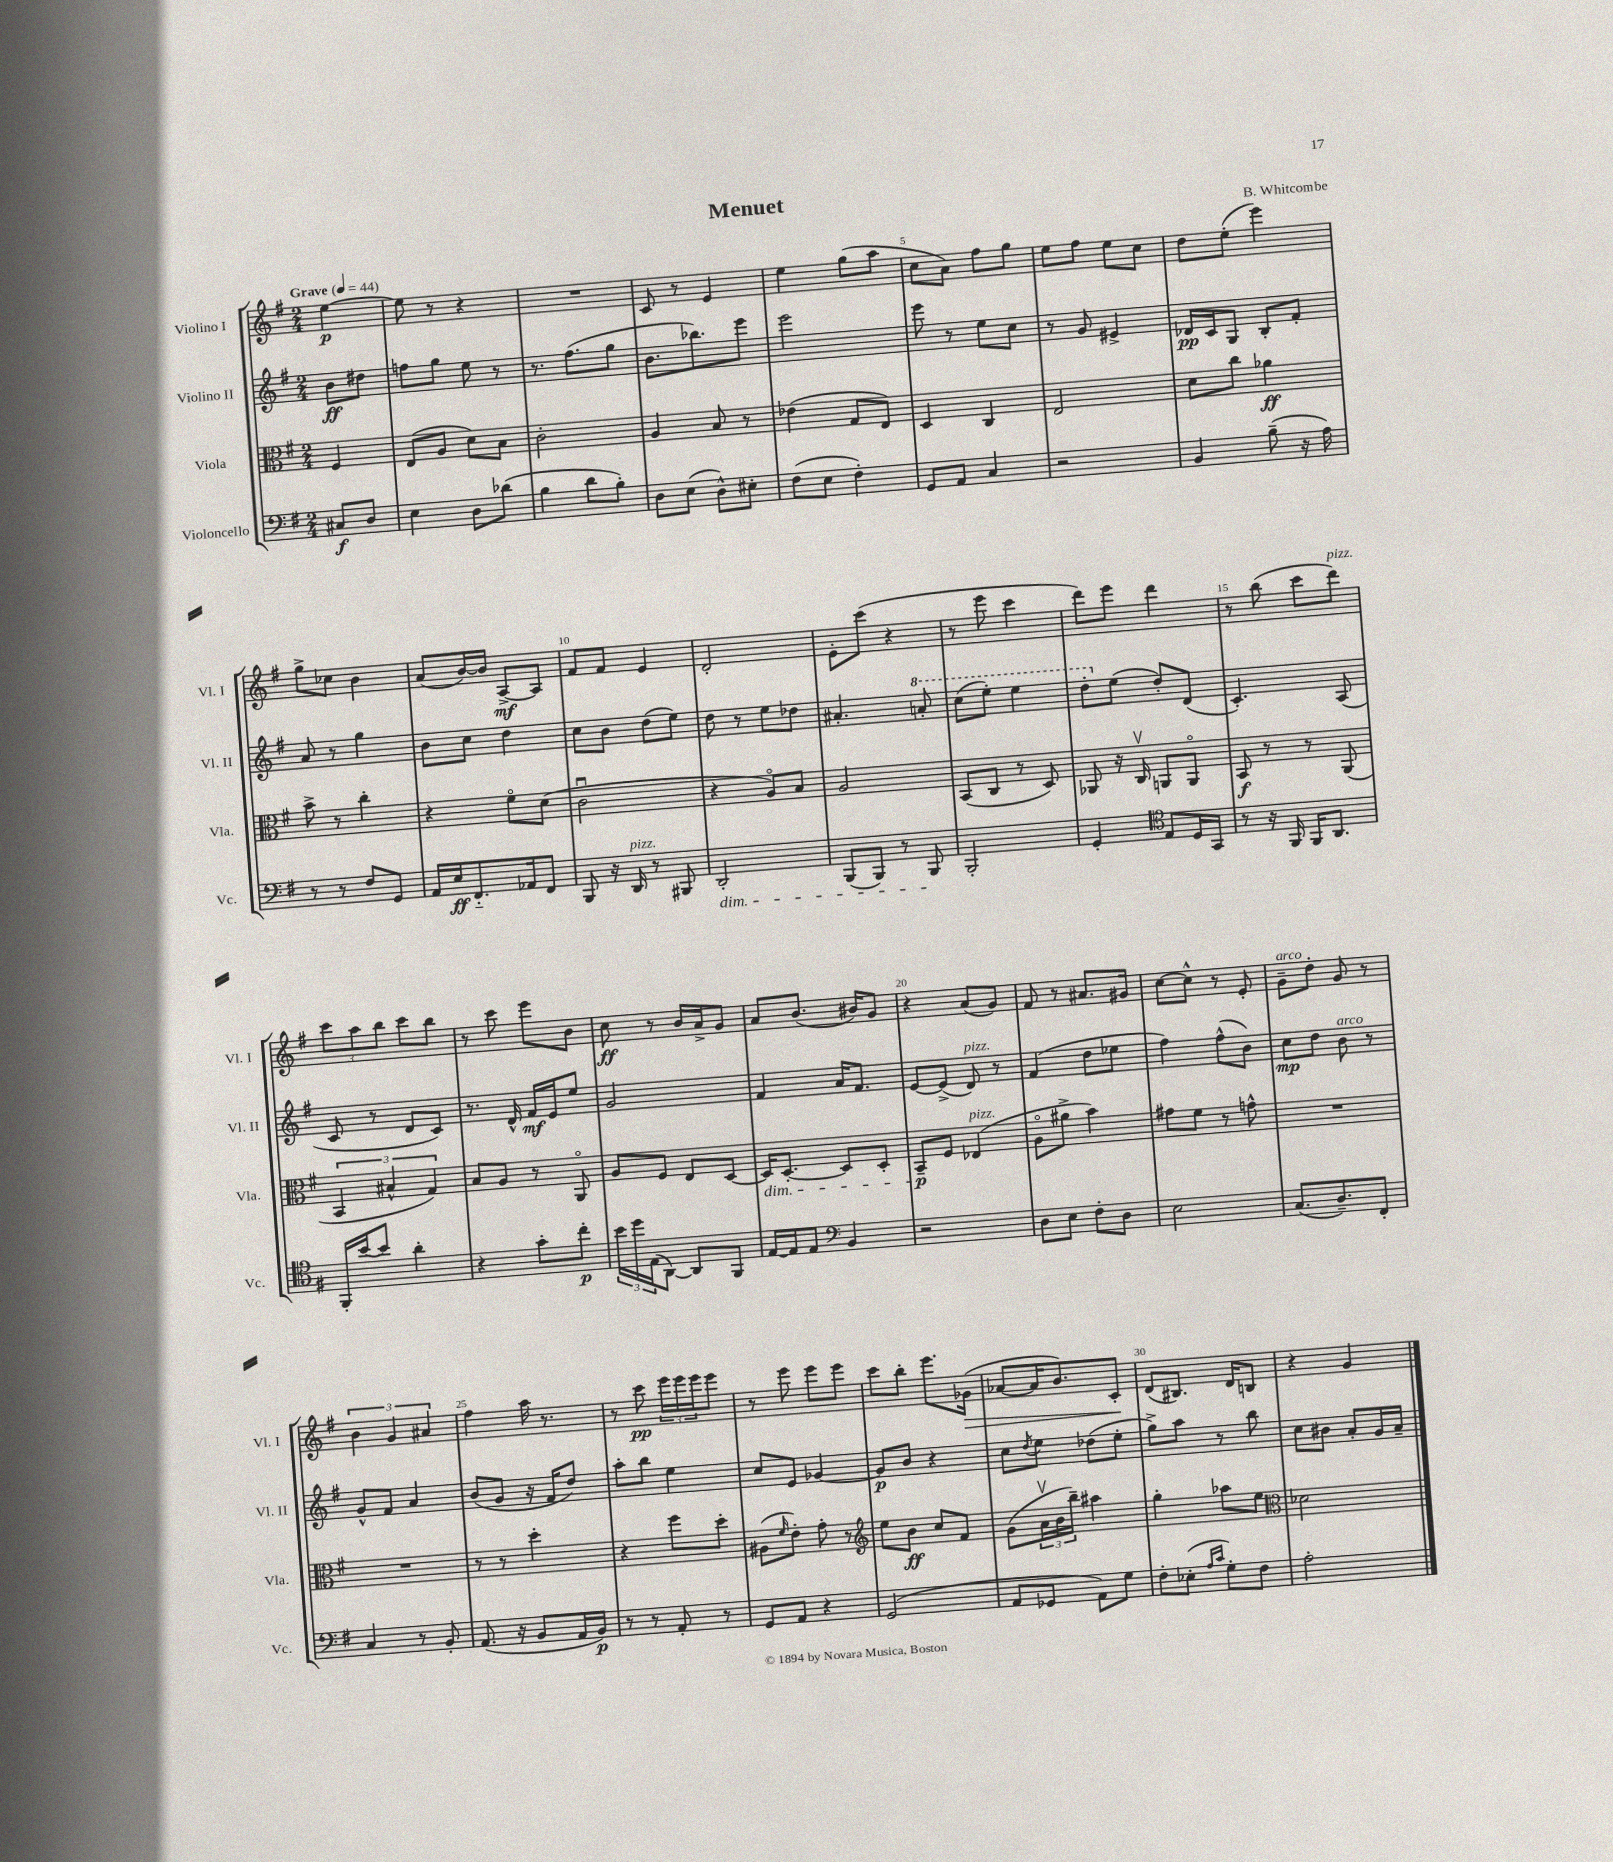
\header { title = "Menuet" composer = "B. Whitcombe" }
<<
\new StaffGroup <<
\new Staff = "s0" \with { instrumentName = "Violino I" shortInstrumentName = "Vl. I" } {
    \clef treble \key g \major \numericTimeSignature \time 2/4 \partial 4 \tempo "Grave" 4 = 44
    e''4~\p |
    e''8 r8 r4 |
    R2 |
    c'8 r8 e'4 |
    e''4 g''8( a''8 |
    c''8 a'8) fis''8 g''8 |
    e''8 fis''8 e''8 c''8 |
    d''8 e''8-.( e'''4) |
    g''8-> ces''8 b'4 |
    a'8( b'16~) b'16 a8~->\mf a8 |
    fis'8 fis'8 e'4 |
    d'2-. |
    e'8-. c'''8( r4 |
    r8 e'''8 c'''4 |
    d'''8) e'''8 d'''4 |
    r8 b''8( c'''8 d'''8^\markup { \italic "pizz." }) |
    \tuplet 3/2 { c'''8 a''8 b''8 } c'''8 b''8 |
    r8 c'''8 e'''8 b'8 |
    c''8\ff r8 b'16 a'16-> g'8 |
    a'8 b'8.( bis'16) g'8 |
    r4 a'8( g'8) |
    fis'8 r8 ais'8. gis'16 |
    c''8~ c''8-^ r8 e'8-. |
    g'8--^\markup { \italic "arco" } d''8-. g'8 r8 |
    \tuplet 3/2 { b'4 g'4 ais'4 } |
    fis''4 a''16 r8. |
    r8 c'''8\pp \tuplet 3/2 { e'''16 e'''16 e'''16 } e'''8 |
    r8 e'''8 e'''8 e'''8 |
    c'''8 b''8-. e'''8. ges'16\>( |
    aes'8~ aes'16 b'8.) c'8-.\! |
    d'8( bis8.) d'16 b8 |
    r4 g'4 \bar "|." |
}
\new Staff = "s1" \with { instrumentName = "Violino II" shortInstrumentName = "Vl. II" } {
    \clef treble \key g \major \numericTimeSignature \time 2/4 \partial 4
    b'8\ff dis''8 |
    f''8 g''8 e''8 r8 |
    r8. fis''8.( g''8 |
    b'8. bes''8.) e'''8 |
    e'''2 |
    e'''8 r8 e''8 c''8 |
    r8 g'8 eis'4-> |
    des'16\pp c'16 g8 b8-. fis'8-. |
    a'8 r8 g''4 |
    b'8 c''8 d''4 |
    c''8 b'8 d''8( e''8) |
    d''8 r8 e''8 des''8 |
    ais'4.-. \ottava #1 a''!8-. |
    c'''8( e'''8-.) e'''4 |
    d'''8-. \ottava #0 e''8( d''8-.) d'8( |
    c'4.-.) a8( |
    c'8 r8 d'8 c'8) |
    r8. d'16-^ fis'16\mf e'16 e''8 |
    g'2 |
    fis'4 a'16 fis'8. |
    e'8~ e'8->( d'8^\markup { \italic "pizz." }) r8 |
    fis'4( d''8 ees''8 |
    fis''4) fis''8-^( b'8) |
    c''8\mp d''8 b'8^\markup { \italic "arco" } r8 |
    g'8-^ fis'8 a'4 |
    b'8( g'8 r16 fis'16 d''8) |
    a''8-. b''8 e''4 |
    c''8 e'8 ges'4~ |
    ges'8\p b'8 r4 |
    c''8 \acciaccatura { d''8 } e''8 des''8( e''8-. |
    g''8->) a''8 r8 b''8 |
    c''8 bis'8 a'8-. g'16 a'16-- \bar "|." |
}
\new Staff = "s2" \with { instrumentName = "Viola" shortInstrumentName = "Vla." } {
    \clef alto \key g \major \numericTimeSignature \time 2/4 \partial 4
    fis4 |
    e8( a8 d'8) b8 |
    c'2-. |
    a4 b8 r8 |
    ees'4( g8 e8) |
    d4 c4 |
    e2 |
    d'8 c''8 aes'4\ff |
    b'8-> r8 c''4-. |
    r4 fis'8\flageolet d'8( |
    c'2\downbow |
    r4 a8\flageolet) b8 |
    a2 |
    b,8( c8 r8 d8) |
    aes,8 r16 c16\upbow a,8 a,8\flageolet |
    b,8\f r8 r8 a,8( |
    \tuplet 3/2 { b,4 bis4-^ g4) } |
    b8 a8 r8 a,8\flageolet |
    a8 fis8 e8 d8~ |
    d16\dim d8.~-. d8 d8-. |
    b,8--\p\! fis8 ees4^\markup { \italic "pizz." }( |
    a8\flageolet ais'8-> b'4) |
    gis'8 fis'8 r8 g'8-^ |
    R2 |
    R2 |
    r8 r8 d''4-. |
    r4 fis''8 d''8-. |
    ais8( \grace { fis'16 } e'8-.) g'8-. r8 |
    \clef treble e''8 b'8\ff c''8 fis'8 |
    g'8( \tuplet 3/2 { a'16\upbow b'16 b''16--) } ais''4 |
    g''4-. aes''8 e''8 |
    \clef alto des'2 \bar "|." |
}
\new Staff = "s3" \with { instrumentName = "Violoncello" shortInstrumentName = "Vc." } {
    \clef bass \key g \major \numericTimeSignature \time 2/4 \partial 4
    cis8\f d8 |
    e4 d8 des'8( |
    b4 d'8 b8-.) |
    d8 e8( d8-^) eis8-. |
    fis8( e8 fis4-.) |
    g,8 a,8 c4 |
    r2 |
    b,4 b8--( r16 a16) |
    r8 r8 fis8 g,8 |
    a,16 e16\ff fis,8.-_ aes,16 fis,8 |
    b,,8 r16 d,16^\markup { \italic "pizz." } r8 bis,,8 |
    d,2-.\dim |
    b,,8( b,,8) r8 b,,8\! |
    b,,2-. |
    g,4-. \clef tenor e8 d16 g,16 |
    r8 r16 fis,16 fis,16 a,8. |
    fis,16-. b'16~ b'8 a'4-. |
    r4 g'8-. c''8-.\p |
    \tuplet 3/2 { b'16 d''16 e16( } a,8~) a,8 fis,8 |
    e16~ e16 e8 \clef bass b,4 |
    r2 |
    d8 e8 fis8-. d8 |
    e2 |
    c8.( d8.--) fis,8-. |
    c4 r8 b,8-. |
    a,8.( r16 b,8 a,16 b,16\p) |
    r8 r8 a,8-. r8 |
    g,8 a,8 r4 |
    g,2( |
    a,8 ges,8 a,8) g8 |
    fis8-. ees8-.( \grace { a16 c'16 } g8-.) fis8 |
    a2-. \bar "|." |
}
>>
>>
\layout { \context { \Score \override BarNumber.break-visibility = ##(#f #t #t) barNumberVisibility = #(every-nth-bar-number-visible 5) } }
